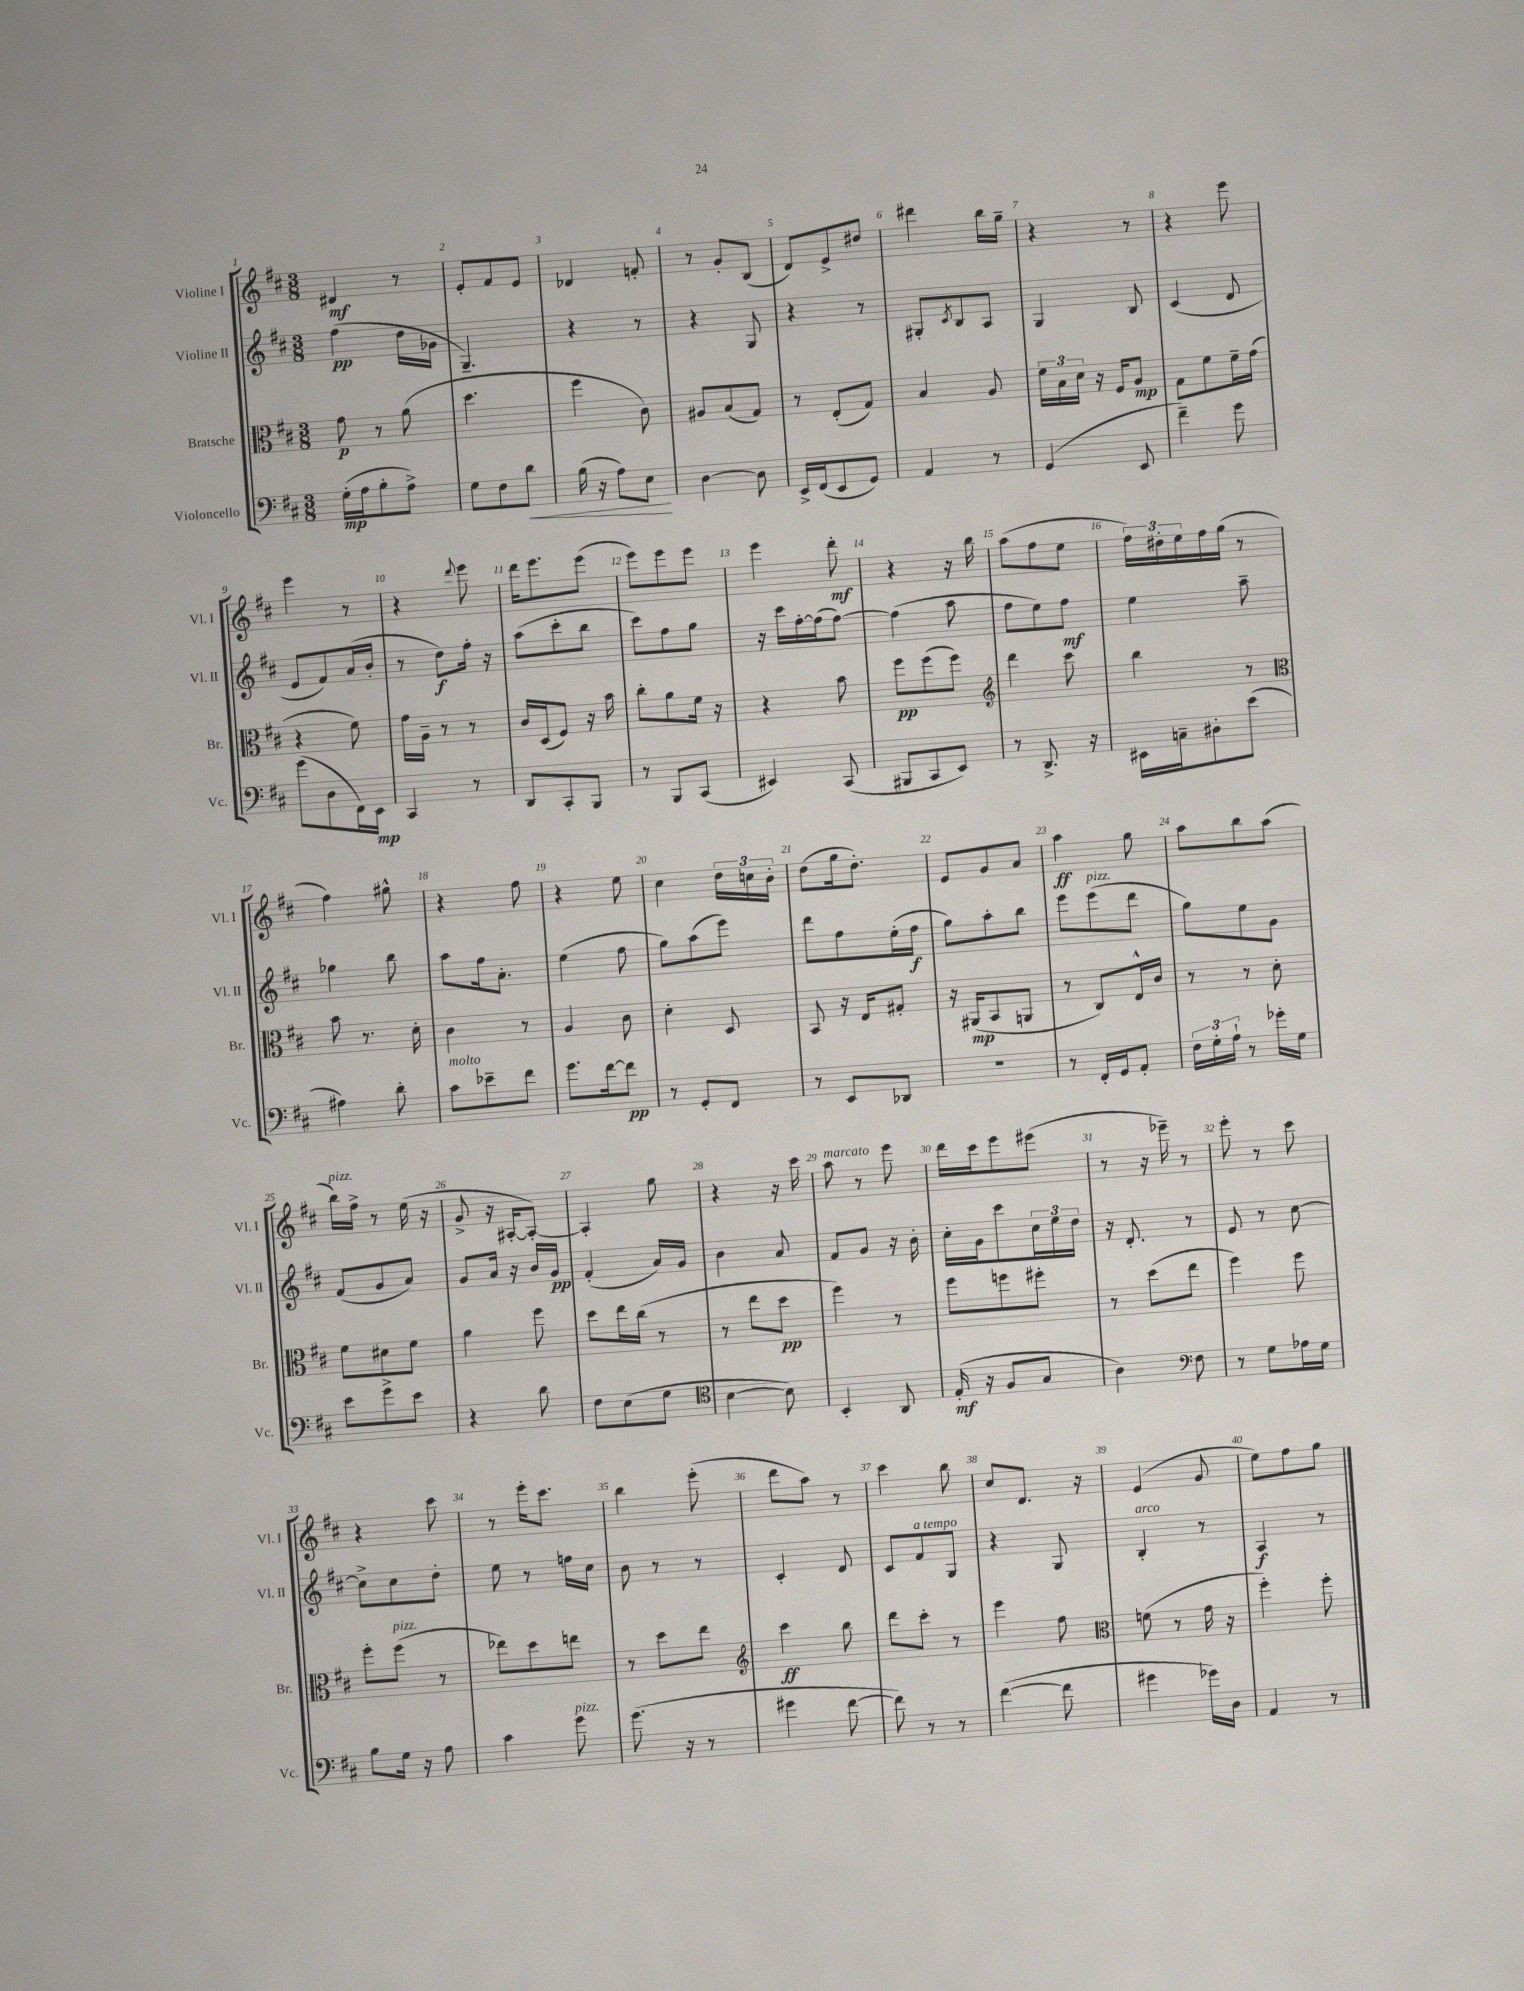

**kern	**kern	**kern	**kern
*staff4	*staff3	*staff2	*staff1
*clefF4	*clefC3	*clefG2	*clefG2
*k[f#c#]	*k[f#c#]	*k[f#c#]	*k[f#c#]
*M3/8	*M3/8	*M3/8	*M3/8
(16G'\LL	8g\	(4ff#\	4d#/
16A\J	.	.	.
8B'\	8r	.	.
8A^\J)	(8a\	16dd\LL	8r
.	.	16g-\JJ	.
=	=	=	=
8G\L	4.dd\	4.G~/)	8e'/L
8F#\	.	.	8f#/
8d\J	.	.	8e/J
=	=	=	=
(16B\	4ff#\	4r	4d-/
16r	.	.	.
8A\L)	.	.	.
8E\J	8c#\)	8r	8f'/
=	=	=	=
[4D\	8A#/L	4r	8r
.	(8B/	.	8g'/L
8D\]	8G/J)	8G/	(8B/J
=	=	=	=
16EE^/LL	8r	4r	8d/L)
(16FF#/J	.	.	.
8EE/	(8E'/L	.	8e^/
8GG/J)	8G/J)	8r	8dd#/J
=	=	=	=
4AA/	4B/	8G#'/L	4ddd#\
.	.	8qc#/	.
.	.	8B/	.
8r	8A/	8A/J	16bb\LL
.	.	.	16gg~\JJ
=	=	=	=
(4GG/	24f#\LL	4G/	4r
.	24B\	.	.
.	24d\JJ	.	.
.	16r	.	.
.	16F#/LK	.	.
8EE/	8A/J	8B/	8r
=	=	=	=
4f#~\)	8G\L	(4c#/	4r
.	8f#\	.	.
8g\	16f#~\L	8d/	8eee\
.	(16g\JJ	.	.
=	=	=	=
(8g\L	4r	8e/L	4eee\
8D\	.	8f#/)	.
16FF#\L)	8f#\)	(16a/L	8r
16EE\JJ	.	16b'/JJ	.
=	=	=	=
4CC#/	16g\LL	8r	4r
.	16A~\JJ	.	.
.	8r	8dd\L)	.
.	.	.	8qqddd/
8r	8r	16ff#'\Jk	8eee\
.	.	16r	.
=	=	=	=
8DD/L	16c#/LL	(8aa\L	16ddd\LK
.	(16D/J	.	8.eee\
8CC#'/	8F#/J)	8ccc#'\	.
8BBB/J	16r	8bb\J	(8eee\J
.	16b\	.	.
=	=	=	=
8r	8cc#'\L	8ccc#\L)	8eee\L)
8BBB/L	8a\	8ff#\	8eee\
(8CC#/J	16f#\Jk	8gg\J	8eee\J
.	16r	.	.
=	=	=	=
4EE#/)	4r	16r	4eee\
.	.	16ccc#\LL	.
.	.	[16ff#'\	.
.	.	(16ff#\]J	.
(8CC#/	8b\	[8ff#\J)	8ddd'\
=	=	=	=
8BBB#/L	8ff#\L	(4ff#\]	4r
8CC#/	(8ff#\	.	.
8EE/J)	8ff#\J)	8aa\	16r
.	.	.	16bb\
=	=	=	=
*	*clefG2	*	*
8r	4ddd\	8ff#\L	(8aa\L
8.DD^/	.	8ee\)	8ff#\
.	8ccc#\	8ff#\J	8ee\J
16r	.	.	.
=	=	=	=
16EE#\LL	4bb\	4ee\	24ff#\LL)
.	.	.	24dd#'\
16C~\J	.	.	.
.	.	.	24ee\
8D#'\	.	.	16ff#\
.	.	.	(16gg\JJ
(8e\J	8r	8aa~\	8r
=	=	=	=
*	*clefC3	*	*
4A#\)	8b\	4gg-\	4ff#\)
.	8.r	.	.
8d'\	.	8bb\	8gg#^^\
.	16d'\	.	.
=	=	=	=
8c#\L	4c#\	8aa\L	4r
8e-~\	.	16ff#\k	.
.	.	8.a'\J	.
8f#\J	8r	.	8ff#\
=	=	=	=
8.g\L	4A/	(4ee\	4r
[16f#\k	.	.	.
8f#\]J	8c#\	8ff#\	8ee\
=	=	=	=
8r	4d'\	8gg\L)	4cc#\
8GG'/L	.	(8aa\	.
8FF#/J	8D/	8eee\J)	24dd\LL
.	.	.	24cc\
.	.	.	24b'\JJ
=	=	=	=
8r	8BB/	8ddd\L	(8dd\L
8EE/L	16r	8ff#\	16gg\k
.	16E/LK	.	8.dd'\J)
8DD-/J	8G#'/J	(16ee'\L	.
.	.	16ff#\JJ	.
=	=	=	=
4.r	16r	8gg\L)	8e/L
.	(16AA#/LK	.	.
.	8BB/	8aa'\	8g/
.	8AA/J	8bb\J	8a/J
=	=	=	=
8r	8r	8eee\L	4aa\
16FF#'/LL	8C#/L)	(8eee\	.
16GG/J	.	.	.
8AA'/J	16E^^/L	8ddd\J	8gg\
.	16c#/JJ	.	.
=	=	=	=
24F#\LL	8r	8gg\L)	8aa\L
24G'\	.	.	.
24A`\JJ	.	.	.
8r	8r	8ee\	8bb\
16g-'\LL	8d'\	8g\J	(8aa\J
16G\JJ	.	.	.
=	=	=	=
8e\L	8f#\L	(8f#/L	16bb\LL)
.	.	.	16ff#^\JJ
8g^\	8d#\	8g/	8r
8e\J	8f#\J	8a/J)	(16ee\
.	.	.	16r
=	=	=	=
4r	4a\	8g/L	8g^/
.	.	16a/Jk	16r
.	.	16r	[16A#'/LK
8d\	8ff#\	16b/LL	8A#'/_J)
.	.	16g/JJ	.
=	=	=	=
8F#\L	8dd\L	(4f#'/	4A#'/]
(8E\	16ee\L	.	.
.	(16cc#\JJ	.	.
8G\J	8r	16a/LL)	8gg\
.	.	16g/JJ	.
=	=	=	=
*clefC4	*	*	*
[4B\	8r	4b\	4r
.	8ee\L	.	.
8B\])	8dd\J	8a/	16r
.	.	.	16ccc#\
=	=	=	=
4BB'/	4ff#\)	8f#/L	8aa\
.	.	8g/J	8r
8AA/	8r	16r	8eee\
.	.	16b'\	.
=	=	=	=
(16E'/	8ff#\L	16cc#'\LL	16ddd\LL
16r	.	16g\J	16ccc#\J
8F#/L	8ff\	8ccc#\	8eee\
8G/J	8ff#'\J	24cc#\L	(8eee#\J
.	.	24ee\	.
.	.	24dd\JJ	.
=	=	=	=
4A\)	8r	16r	8r
.	.	8.d'/	.
.	(8dd\L	.	16r
.	.	.	16eee-~\)
*clefF4	*	*	*
8F#\	8ee\J	8r	8r
=	=	=	=
8r	4ff#\)	8e/	8eee'\
8G\L	.	8r	8r
16A-\L	8ff#\	[8cc#\	8ccc#\
16G\JJ	.	.	.
=	=	=	=
8B\L	8ff#'\L	8cc#^\]L	4r
16G\Jk	(8ff#\J	8cc#\	.
16r	.	.	.
8A\	8r	8dd'\J	8ccc#\
=	=	=	=
4c#\	8ee-\L)	8ee\	8r
.	8dd\	8r	16eee'\LK
.	.	.	8.ccc#\J
8g\	8ee\J	16ff\LL	.
.	.	16cc#\JJ	.
=	=	=	=
(8.g\	8r	8b\	4bb\
.	8dd\L	8r	.
16r	.	.	.
8r	8ee\J	8r	(8eee'\
=	=	=	=
*	*clefG2	*	*
4g#\	4ccc#\	4c#'/	8ddd\L
.	.	.	8aa\J)
[8f#\	8bb\	8d/	8r
=	=	=	=
8f#\])	8ddd\L	8c#/L	4ccc#\
8r	8ccc#'\J	8f#/	.
8r	8r	8G/J	8bb\
=	=	=	=
([4f#\	4eee\	4r	8cc#/L
.	.	.	8.d/J
8f#\]	8ff#\	8G/	.
.	.	.	16r
=	=	=	=
*	*clefC3	*	*
4g#\	(8f\	4B'/	(4e/
.	8r	.	.
16g-\LL)	16g\	8r	8g/
16D\JJ	16r	.	.
=	=	=	=
4AA/	4ff#'\)	4A/	8ee\L)
.	.	.	8ff#\
8r	8ff#'\	8r	8gg\J
==	==	==	==
*-	*-	*-	*-
